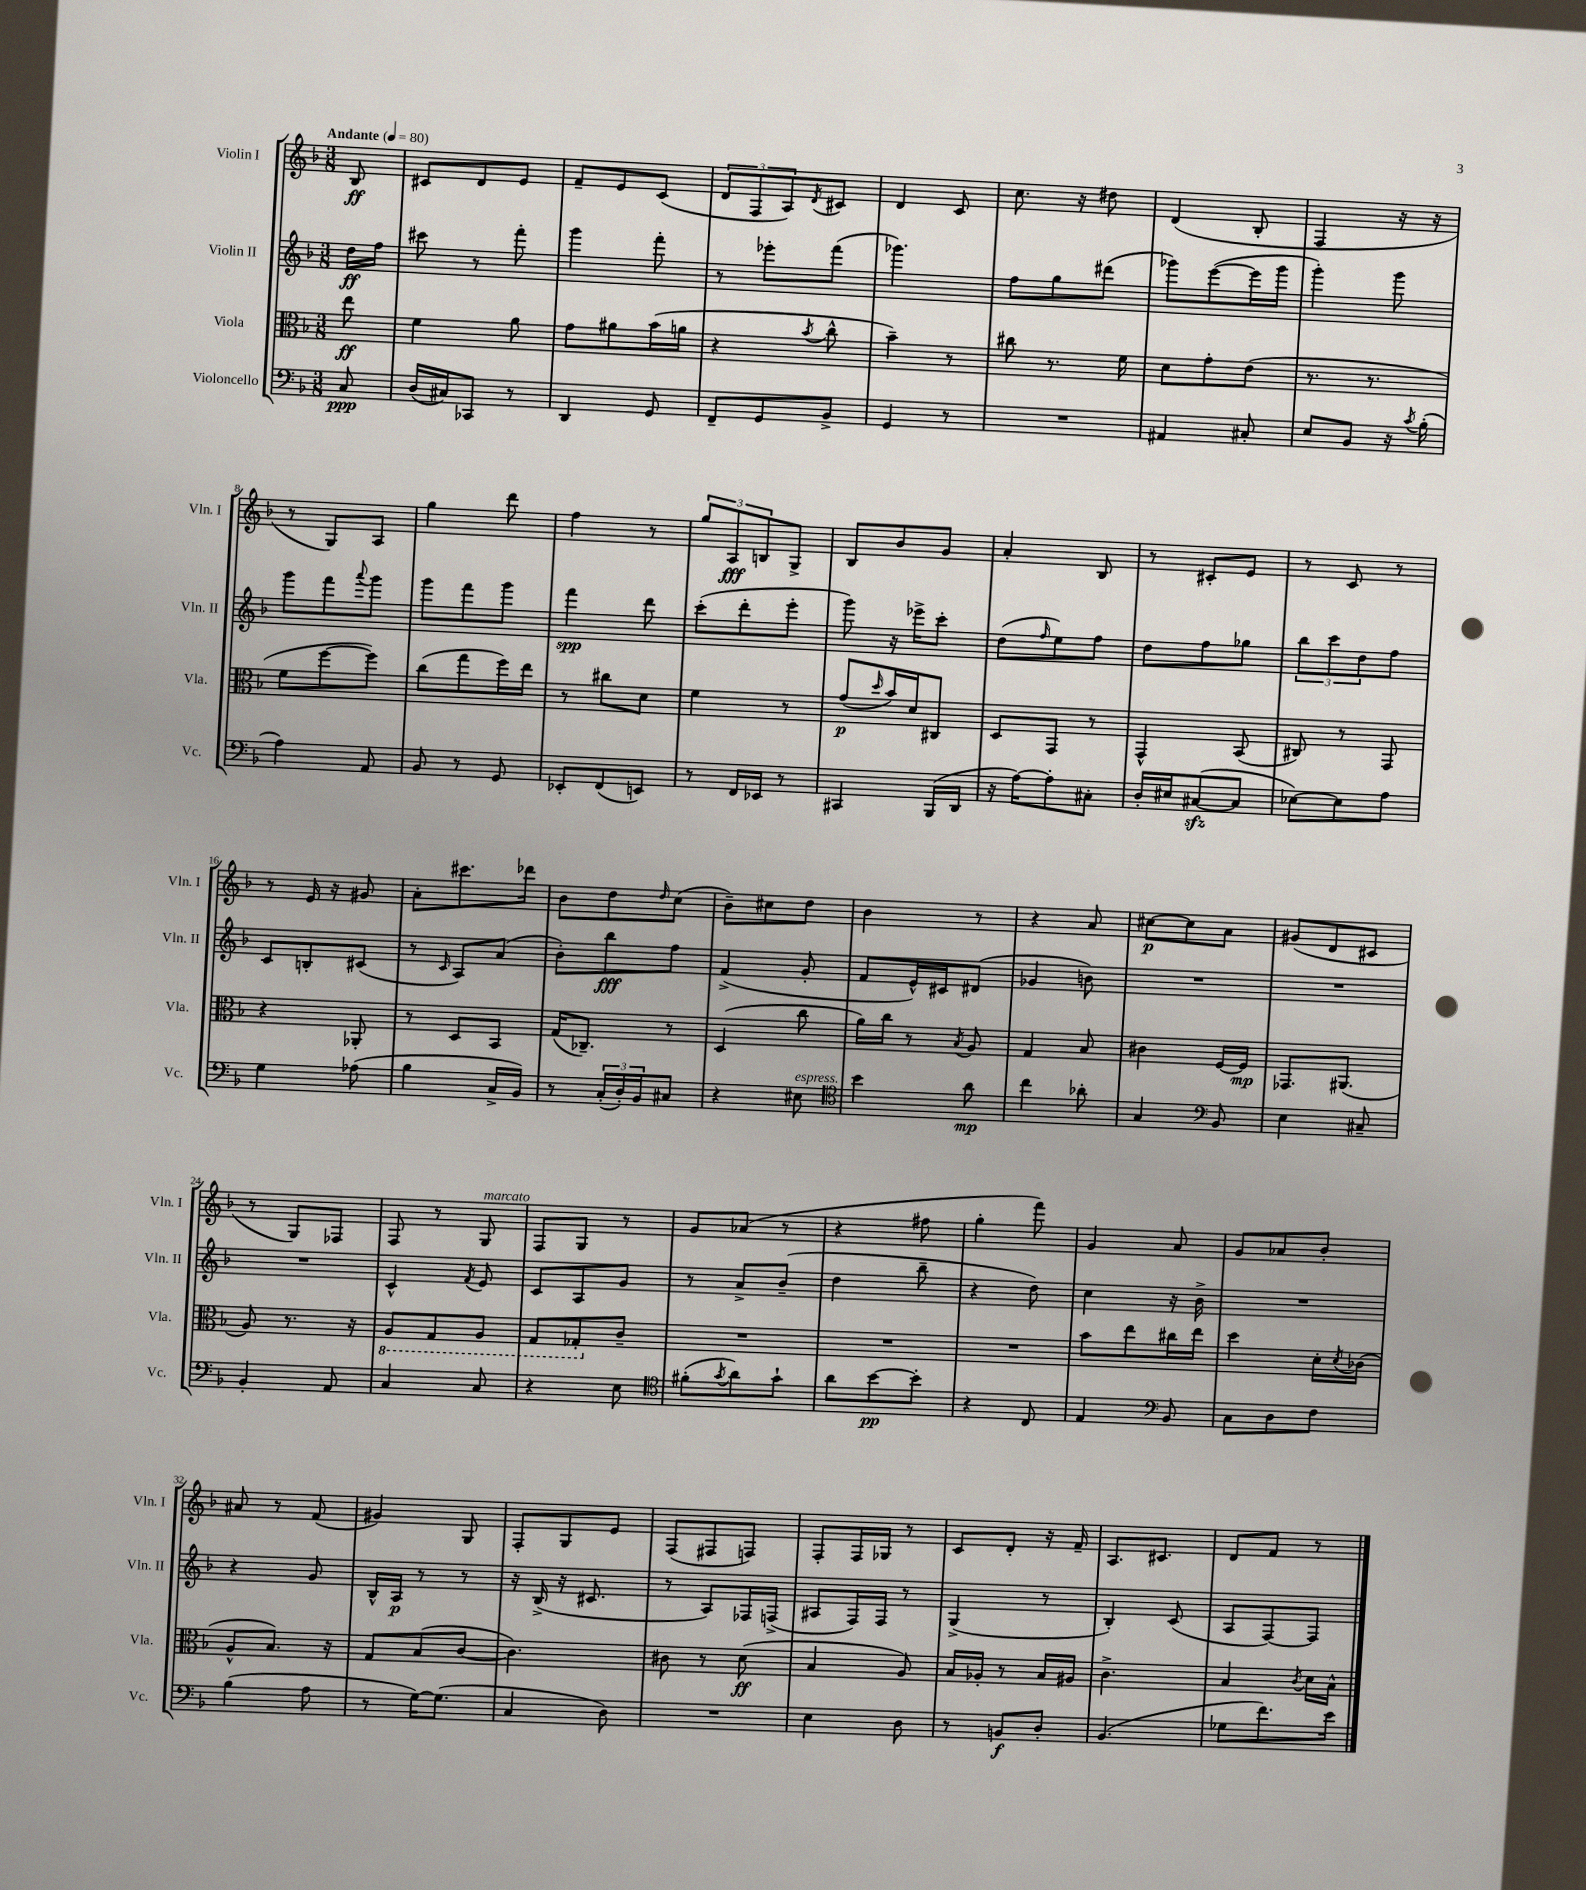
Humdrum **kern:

**kern	**dynam	**kern	**dynam	**kern	**dynam	**kern	**dynam
*part4	*part4	*part3	*part3	*part2	*part2	*part1	*part1
*staff4	*staff4	*staff3	*staff3	*staff2	*staff2	*staff1	*staff1
*I"Violoncello	*	*I"Viola	*	*I"Violin II	*	*I"Violin I	*
*I'Vc.	*	*I'Vla.	*	*I'Vln. II	*	*I'Vln. I	*
*clefF4	*	*clefC3	*	*clefG2	*	*clefG2	*
*k[b-]	*	*k[b-]	*	*k[b-]	*	*k[b-]	*
*M3/8	*	*M3/8	*	*M3/8	*	*M3/8	*
*MM80	*	*MM80	*	*MM80	*	*MM80	*
=	=	=	=	=	=	=	=
!	!	!	!	!	!	!LO:TX:a:B:t=Andante	!
8C/	ppp	8ee\	ff	16dd\LL	ff	8B-/	ff
.	.	.	.	16ff\JJ	.	.	.
=1	=1	=1	=1	=1	=1	=1	=1
(16D/LL	.	4f\	.	8ccc#X\	.	8c#X/L	.
16C#X/J)	.	.	.	.	.	.	.
8CC-X/J	.	.	.	8r	.	8d/	.
8r	.	8a\	.	8fff'\	.	8e/J	.
=2	=2	=2	=2	=2	=2	=2	=2
4DD/	.	8g\L	.	4ggg\	.	8f~/L	.
.	.	8a#X\	.	.	.	8e/	.
8GG/	.	(16b-\L	.	8fff'\	.	(8c/J	.
.	.	16an\JJ	.	.	.	.	.
=3	=3	=3	=3	=3	=3	=3	=3
8FF~/L	.	4r	.	8r	.	12d/L	.
.	.	.	.	.	.	12F/	.
8GG/	.	.	.	8eee-X'\L	.	.	.
.	.	.	.	.	.	12A/)	.
.	.	8qb-/	.	.	.	8qd/	.
8BB-^/J	.	8cc^^\	.	(8fff\J	.	8c#X/J	.
=4	=4	=4	=4	=4	=4	=4	=4
4GG/	.	4b-~\)	.	4.ggg-X\)	.	4d/	.
8r	.	8r	.	.	.	8c/	.
=5	=5	=5	=5	=5	=5	=5	=5
4.r	.	8cc#X\	.	8ff\L	.	8.cc\	.
.	.	8.r	.	8gg\	.	.	.
.	.	.	.	.	.	16r	.
.	.	.	.	(8ddd#X\J	.	8dd#X\	.
.	.	16f\	.	.	.	.	.
=6	=6	=6	=6	=6	=6	=6	=6
4AA#X/	.	8d\L	.	8ggg-X\L)	.	(4d/	.
.	.	8g'\	.	([8eee\	.	.	.
8C#X'/	.	(8e\J	.	16eee\L]	.	8B-'/	.
.	.	.	.	16ggg-\JJ	.	.	.
=7	=7	=7	=7	=7	=7	=7	=7
8E/L	.	8.r	.	4ggg'\)	.	4F/	.
8BB-/J	.	.	.	.	.	.	.
.	.	8.r	.	.	.	.	.
16r	.	.	.	8ggg\	.	16r	.
8qc/	.	.	.	.	.	.	.
(16B-'\	.	.	.	.	.	16r	.
!!LO:LB:g=z
=8	=8	=8	=8	=8	=8	=8	=8
4A\)	.	8f\L	.	8ggg\L	.	8r	.
.	.	[8ff\	.	8fff\	.	8G/L)	.
.	.	.	.	8qqaaa/	.	.	.
8AA/	.	8ff\J])	.	8ggg\J	.	8A/J	.
=9	=9	=9	=9	=9	=9	=9	=9
8BB-/	.	(8cc\L	.	8ggg\L	.	4gg\	.
8r	.	8gg\	.	8fff\	.	.	.
8GG/	.	16ff\L)	.	8ggg\J	.	8ddd\	.
.	.	16ee\JJ	.	.	.	.	.
=10	=10	=10	=10	=10	=10	=10	=10
8EE-X'/L	.	8r	.	4fff\	spp	4ff\	.
(8FF/	.	8cc#X\L	.	.	.	.	.
8EEn/J)	.	8d\J	.	8ddd\	.	8r	.
=11	=11	=11	=11	=11	=11	=11	=11
8r	.	4f\	.	(8ccc'\L	.	12gg/L	.
.	.	.	.	.	.	12A/	fff
16FF/LL	.	.	.	8ddd'\	.	.	.
.	.	.	.	.	.	12Bn/	.
16EE-X/JJ	.	.	.	.	.	.	.
8r	.	8r	.	8eee'\J	.	8G^/J	.
=12	=12	=12	=12	=12	=12	=12	=12
4CC#X/	.	(8g/L	p	8ggg\)	.	8B-/L	.
.	.	16qqdd/	.	.	.	.	.
.	.	16b-/L)	.	16r	.	8b-/	.
.	.	16d/J	.	16eee-X^\KL	.	.	.
(16BBB-/LL	.	8C#X/J	.	8ccc'\J	.	8g/J	.
16DD/JJ	.	.	.	.	.	.	.
=13	=13	=13	=13	=13	=13	=13	=13
16r	.	8D/L	.	(8dd\L	.	4a'/	.
[16A\KL)	.	.	.	.	.	.	.
.	.	.	.	16qqff/	.	.	.
8A'\]	.	8GG/J	.	8ee\)	.	.	.
8C#X'\J	.	8r	.	8ff\J	.	8B-/	.
=14	=14	=14	=14	=14	=14	=14	=14
16D'/LL	.	4GG^^/	.	8dd\L	.	8r	.
16E#X/J	.	.	.	.	.	.	.
([8C#Xzz/	.	.	.	8ff\	.	8c#X'/L	.
8C#/J]	.	(8BB-/	.	8gg-X\J	.	8e/J	.
=15	=15	=15	=15	=15	=15	=15	=15
[8E-X\L)	.	8C#X/)	.	12bb-\L	.	8r	.
.	.	.	.	12ccc\	.	.	.
8E-\]	.	8r	.	.	.	8c/	.
.	.	.	.	12dd\	.	.	.
8A\J	.	8GG/	.	8ff\J	.	8r	.
!!LO:LB:g=z
=16	=16	=16	=16	=16	=16	=16	=16
4G\	.	4r	.	8c/L	.	8r	.
.	.	.	.	8Bn'/	.	16e/	.
.	.	.	.	.	.	16r	.
(8A-X\	.	8AA-X'/	.	(8c#X/J	.	8g#X/	.
=17	=17	=17	=17	=17	=17	=17	=17
4B-\	.	8r	.	8r	.	8a'\L	.
.	.	.	.	16qqc/	.	.	.
.	.	8D/L	.	8A/L)	.	8.ccc#X\	.
16C^/LL	.	8BB-/J	.	(8a/J	.	.	.
16BB-/JJ)	.	.	.	.	.	16ddd-X\Jk	.
=18	=18	=18	=18	=18	=18	=18	=18
8r	.	(16G/KL	.	8b-'\L)	.	8b-\L	.
.	.	8.C-X~/J)	.	.	.	.	.
(24C'/LL	.	.	.	8bb-\	fff	8dd\	.
24D'/)	.	.	.	.	.	.	.
24BB-/J	.	.	.	.	.	.	.
.	.	.	.	.	.	16qqdd/	.
8C#X/J	.	8r	.	8ff\J	.	(8cc\J	.
=19	=19	=19	=19	=19	=19	=19	=19
4r	.	(4D/	.	(4f^/	.	8b-~\L)	.
.	.	.	.	.	.	8cc#X\	.
!LO:TX:a:i:t=espress.	!	!	!	!	!	!	!
8E#X\	.	8cc\	.	8g'/	.	8dd\J	.
=20	=20	=20	=20	=20	=20	=20	=20
*clefC4	*	*	*	*	*	*	*
4b-\	.	16a\LL)	.	8f/L	.	4b-\	.
.	.	16cc\JJ	.	.	.	.	.
.	.	8r	.	16e^^/L)	.	.	.
.	.	.	.	16c#X/J	.	.	.
.	.	8qB-/	.	.	.	.	.
8a\	mp	8A/	.	(8d#X/J	.	8r	.
=21	=21	=21	=21	=21	=21	=21	=21
4cc\	.	4G/	.	4g-X/	.	4r	.
8a-X'\	.	8B-/	.	8bn\)	.	8a/	.
=22	=22	=22	=22	=22	=22	=22	=22
4G/	.	4c#X\	.	4.r	.	[8cc#X\L	p
.	.	.	.	.	.	8cc#\]	.
*clefF4	*	*	*	*	*	*	*
8BB-/	.	[16F/LL	.	.	.	8a\J	.
.	.	16F/JJ]	mp	.	.	.	.
=23	=23	=23	=23	=23	=23	=23	=23
4E\	.	8.GG-X/L	.	4.r	.	(8g#X/L	.
.	.	.	.	.	.	8d/	.
.	.	(8.AA#X/J	.	.	.	.	.
8C#X~/	.	.	.	.	.	8c#X/J	.
!!LO:LB:g=z
=24	=24	=24	=24	=24	=24	=24	=24
4BB-'/	.	8A/)	.	4.r	.	8r	.
.	.	8.r	.	.	.	8G/L)	.
8AA/	.	.	.	.	.	8F-X/J	.
.	.	16r	.	.	.	.	.
=25	=25	=25	=25	=25	=25	=25	=25
*	*	*8ba	*	*	*	*	*
4C/	.	8AA/L	.	4c^^/	.	8F/	.
.	.	8GG/	.	.	.	8r	.
.	.	.	.	8qf/	.	.	.
!	!	!	!	!	!	!LO:TX:a:i:t=marcato	!
8C/	.	8AA/J	.	8e/	.	8G/	.
=26	=26	=26	=26	=26	=26	=26	=26
4r	.	8GG/L	.	8c/L	.	8F/L	.
.	.	8GG-X'/	.	8A/	.	8G/J	.
*	*	*X8ba	*	*	*	*	*
8E\	.	8c~/J	.	8g/J	.	8r	.
=27	=27	=27	=27	=27	=27	=27	=27
*clefC4	*	*	*	*	*	*	*
(8f#X'\L	.	4.r	.	8r	.	8g/L	.
8qg/	.	.	.	.	.	.	.
8a\)	.	.	.	8a^/L	.	(8a-X/J	.
8g`\J	.	.	.	(8b-~/J	.	8r	.
=28	=28	=28	=28	=28	=28	=28	=28
8a\L	.	4.r	.	4dd\	.	4r	.
[8b-\	pp	.	.	.	.	.	.
8b-'\J]	.	.	.	8bb-~\	.	8ff#X\	.
=29	=29	=29	=29	=29	=29	=29	=29
4r	.	4.r	.	4r	.	4gg'\	.
8C/	.	.	.	8dd\)	.	8fff\)	.
=30	=30	=30	=30	=30	=30	=30	=30
4E/	.	8b-\L	.	4cc\	.	4g/	.
.	.	8ee\	.	.	.	.	.
*clefF4	*	*	*	*	*	*	*
8BB-/	.	16cc#X\L	.	16r	.	8a/	.
.	.	16ee\JJ	.	16b-^\	.	.	.
=31	=31	=31	=31	=31	=31	=31	=31
8C\L	.	4dd\	.	4.r	.	8g/L	.
8D\	.	.	.	.	.	8a-X/	.
8F\J	.	16d'\LL	.	.	.	8b-'/J	.
.	.	8qd/	.	.	.	.	.
.	.	(16c-X\JJ	.	.	.	.	.
!!LO:LB:g=z
=32	=32	=32	=32	=32	=32	=32	=32
(4B-\	.	8A^^/L	.	4r	.	8a#X/	.
.	.	8.B-/J)	.	.	.	8r	.
8A\	.	.	.	8g/	.	(8f/	.
.	.	16r	.	.	.	.	.
=33	=33	=33	=33	=33	=33	=33	=33
8r	.	8G/L	.	16B-^^/LL	.	4g#X/)	.
.	.	.	.	16A/JJ	p	.	.
[16G\KL)	.	(8B-/	.	8r	.	.	.
(8.G\J]	.	.	.	.	.	.	.
.	.	[8c/J	.	8r	.	8G/	.
=34	=34	=34	=34	=34	=34	=34	=34
4C/	.	4.c\])	.	16r	.	8F'/L	.
.	.	.	.	(16B-^/	.	.	.
.	.	.	.	16r	.	8G/	.
.	.	.	.	8.c#X/	.	.	.
8D\)	.	.	.	.	.	8e/J	.
=35	=35	=35	=35	=35	=35	=35	=35
4.r	.	8c#X\	.	8r	.	(8F/L	.
.	.	8r	.	8A/L)	.	8F#X/	.
.	.	(8d\	ff	16F-X/L	.	8Fn/J)	.
.	.	.	.	(16Fn^/JJ	.	.	.
=36	=36	=36	=36	=36	=36	=36	=36
4E\	.	4B-/	.	8A#X/L	.	8F'/L	.
.	.	.	.	16F/L)	.	16F/L	.
.	.	.	.	16F/JJ	.	16G-X/JJ	.
8D\	.	8A/)	.	8r	.	8r	.
=37	=37	=37	=37	=37	=37	=37	=37
8r	.	16B-/LL	.	(4G^/	.	8c/L	.
.	.	16A-X'/JJ	.	.	.	.	.
8BBn/L	f	8r	.	.	.	8d'/J	.
8D'/J	.	16B-/LL	.	8r	.	16r	.
.	.	16A#X/JJ	.	.	.	16f~/	.
=38	=38	=38	=38	=38	=38	=38	=38
(4.BB-/	.	4.c^\	.	4B-'/)	.	8.A/L	.
.	.	.	.	.	.	8.c#X/J	.
.	.	.	.	(8c/	.	.	.
=39	=39	=39	=39	=39	=39	=39	=39
8G-X\L	.	4B-/	.	8A/L	.	8d/L	.
8.f\)	.	.	.	[8F/)	.	8f/J	.
.	.	8qc/	.	.	.	.	.
.	.	16d\LL	.	8F/J]	.	8r	.
16e\Jk	.	16B-^^\JJ	.	.	.	.	.
==	==	==	==	==	==	==	==
*-	*-	*-	*-	*-	*-	*-	*-
